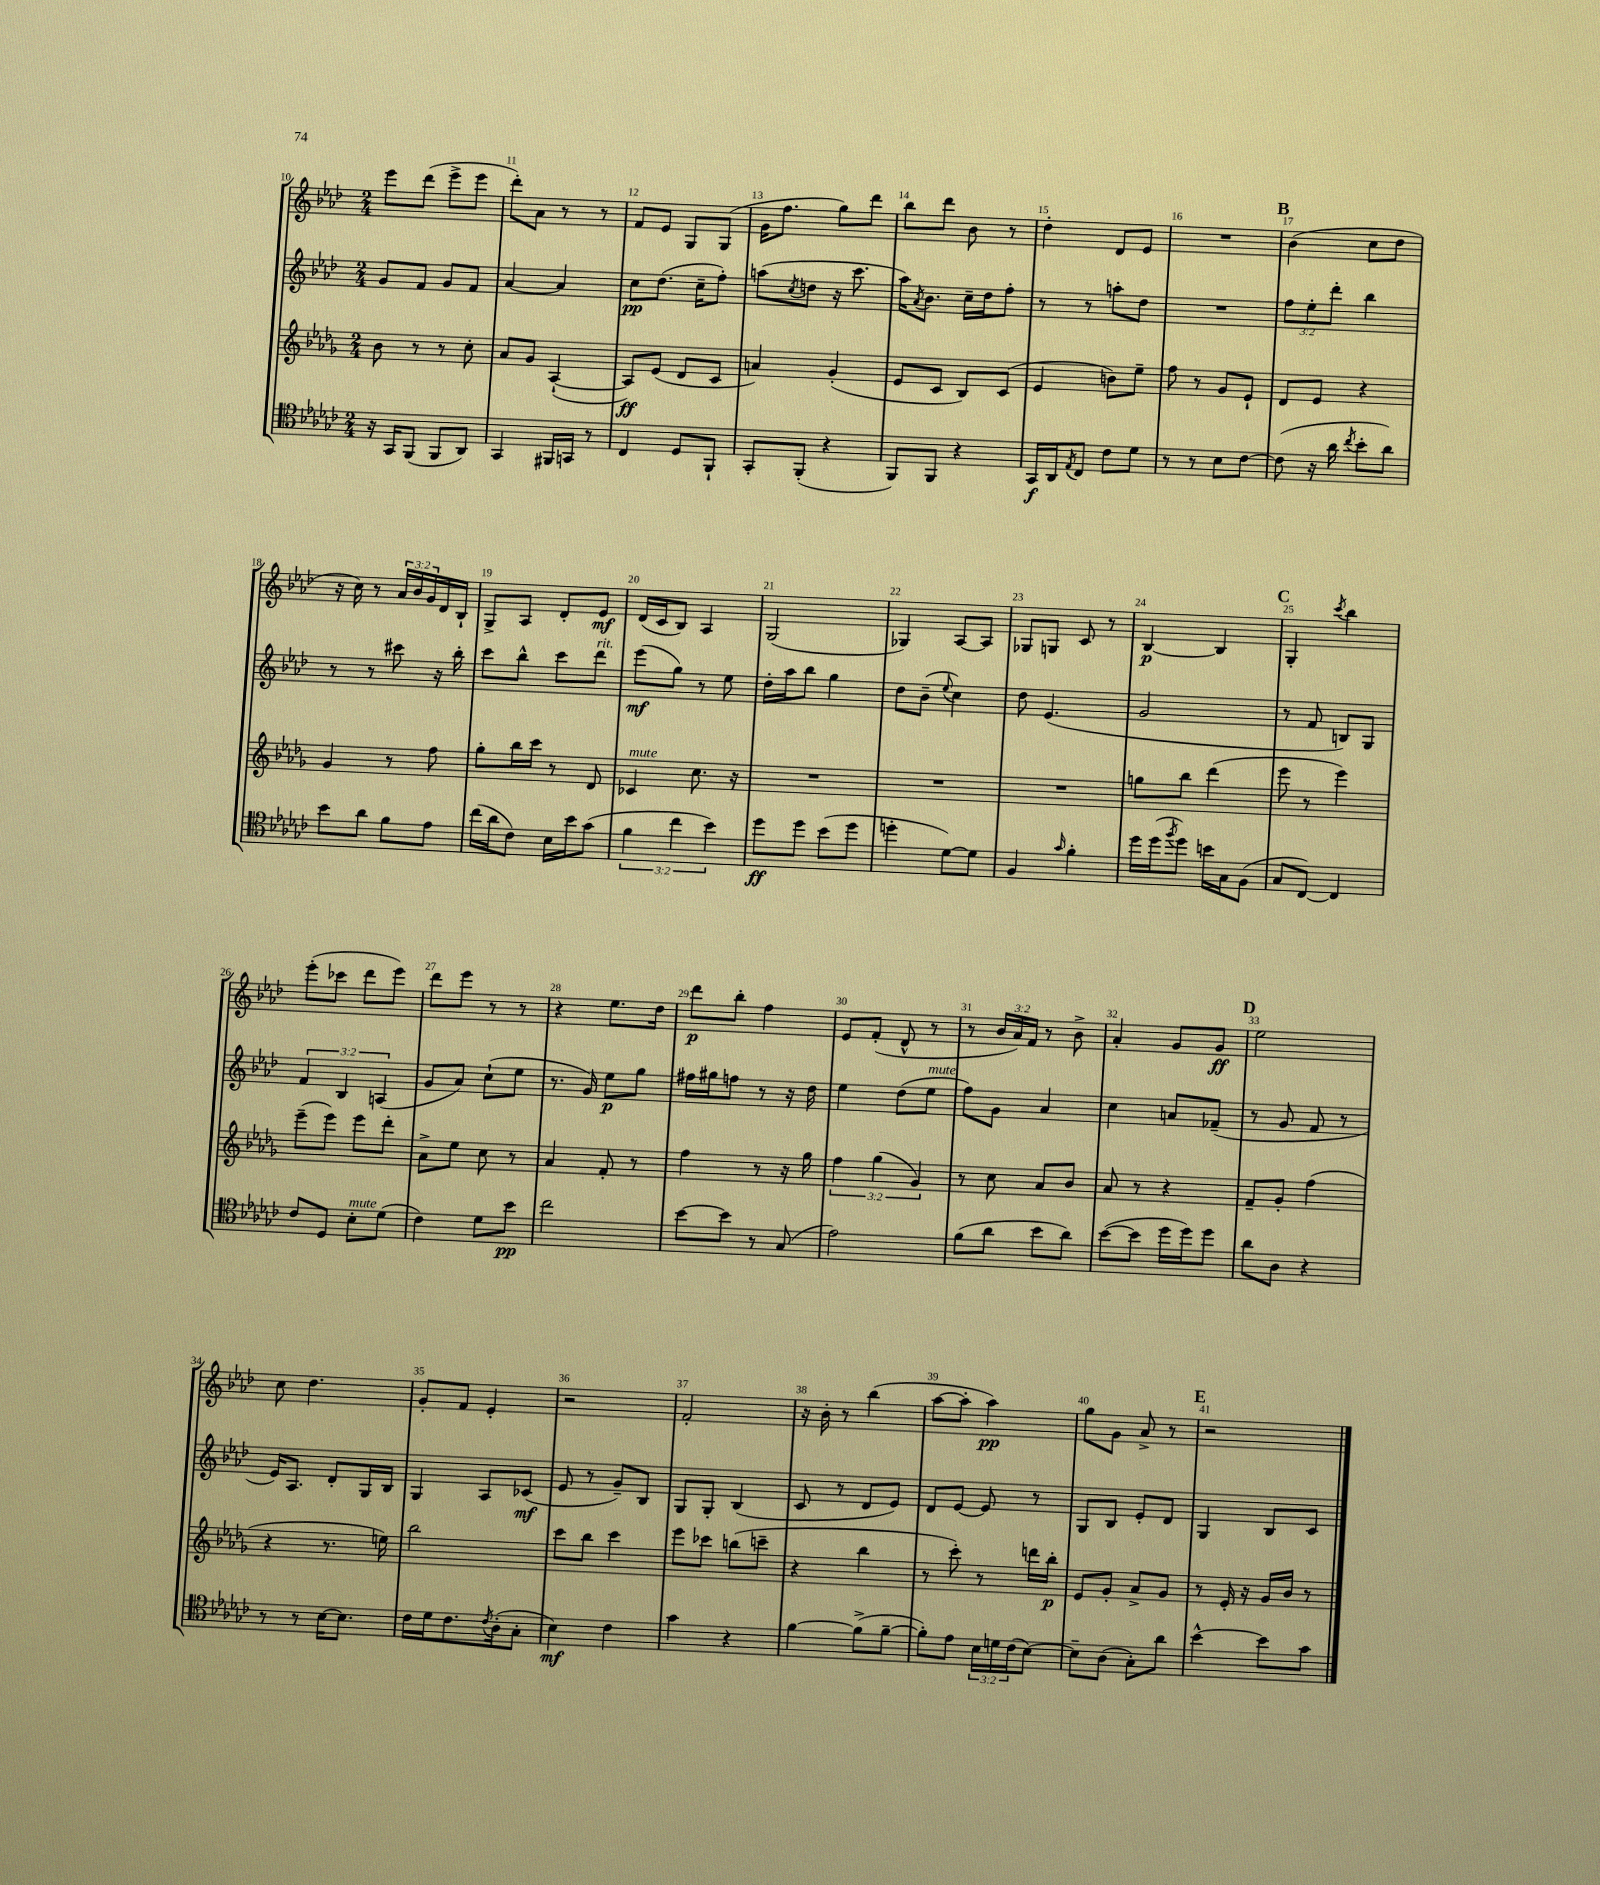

**kern	**kern	**kern	**kern
*staff4	*staff3	*staff2	*staff1
*clefC4	*clefG2	*clefG2	*clefG2
*k[b-e-a-d-g-c-]	*k[b-e-a-d-g-]	*k[b-e-a-d-]	*k[b-e-a-d-]
*M2/4	*M2/4	*M2/4	*M2/4
16r	8b-\	8g/L	8eee-\L
16GG-/LK	.	.	.
(8FF/J	8r	8f/J	(8ddd-\J
8FF/L	8r	8g/L	8eee-^\L
8AA-/J)	8cc'\	8f/J	8eee-\J
=	=	=	=
4GG-/	8a-/L	[4a-/	8ddd-'\L)
.	8g-/J	.	8a-\J
16FF#/LL	([4A-`/	4a-/]	8r
16GG/JJ	.	.	.
8r	.	.	8r
=	=	=	=
4C-/	8A-/]L)	8cc\L	8f/L
.	(8e-/J	(8.dd-\J	8e-/J
8D-/L	8d-/L	.	8G/L
.	.	16cc~\LK	.
8FF`/J	8c/J	8ff'\J)	(8G/J
=	=	=	=
8GG-'/L	4a/)	(8aa\L	16g\LK
.	.	.	8.ff\J
.	.	8qcc/	.
(8FF'/J	.	8dd\J	.
4r	(4g-'/	16r	8gg\L)
.	.	8.ccc\	.
.	.	.	8ddd-\J
=	=	=	=
8FF/L)	8e-/L	16aa-\LK)	8bb-\L
.	.	8qa-/	.
.	.	8.b-\J	.
8FF/J	8c/J	.	8ddd-\J
4r	8B-/L)	16cc~\LL	8b-\
.	.	16dd-\J	.
.	(8c/J	8ff'\J	8r
=	=	=	=
16GG-/LL	4e-/	8r	4dd-'\
16AA-/J	.	.	.
8qE-/	.	.	.
8C-/J	.	8r	.
8c-\L	8b\L)	8aa'\L	8d-/L
8d-\J	8ee-~\J	8dd-\J	8e-/J
=	=	=	=
8r	8ff\	2r	2r
8r	8r	.	.
8B-\L	8g-/L	.	.
[8c-\J	8e-`/J	.	.
=	=	=	=
(8c-\]	8d-/L	12ff\L	(4b-\
.	.	12ee-'\	.
16r	8e-/J	.	.
.	.	12ddd-'\J	.
16a-\	.	.	.
8qcc-/	.	.	.
8b-'\L	4r	4bb-\	8cc\L
8a-\J)	.	.	8dd-\J
=	=	=	=
8b-\L	4g-/	8r	16r
.	.	.	16cc\)
8a-\J	.	8r	8r
8f\L	8r	8ccc#\	24a-/LL
.	.	.	24b-/
.	.	.	24g/
8e-\J	8ff\	16r	16d-/
.	.	16bb-'\	16B-`/JJ
=	=	=	=
(16cc-\LL	8gg-'\L	8ccc\L	8G^/L
16a-\J	.	.	.
8c-\J)	16bb-\L	8bb-^^\J	8A-/J
.	16ccc\JJ	.	.
16B-\LL	8r	8ccc\L	8d-'/L
16b-\J	.	.	.
(8g-\J	8d-/	8ddd-\J	8e-/J
=	=	=	=
6f\	4c-/	(8eee-\L	(16d-/LL
.	.	.	16c/J
.	.	8gg\J)	8B-/J)
6cc-\	.	.	.
.	8.cc\	8r	4A-/
6b-\)	.	.	.
.	.	8ee-\	.
.	16r	.	.
=	=	=	=
8dd-\L	2r	16dd-'\LL	(2G/
.	.	16aa-\J	.
8dd-\J	.	8bb-\J	.
(8b-\L	.	4gg\	.
8dd-\J	.	.	.
=	=	=	=
4dd'\	2r	8dd-\L	4G-/)
.	.	(8b-~\J	.
.	.	8qqee-/	.
[8d-\L)	.	4cc\)	[8A-/L
8d-\]J	.	.	8A-/]J
=	=	=	=
4F/	2r	8dd-\	8G-/L
.	.	(4.e-/	8G/J
16qqg-/	.	.	.
4f'\	.	.	8c/
.	.	.	8r
=	=	=	=
16dd-\LL	8gg\L	2g/	[4B-/
(16dd-\J	.	.	.
8qff/	.	.	.
8dd-\J)	8bb-\J	.	.
16b\LL	(4ddd-\	.	4B-/]
16G-\J	.	.	.
(8F\J	.	.	.
=	=	=	=
8G-/L	8eee-\	8r	4G'/
[8C-/J)	8r	8f/	.
.	.	.	8qccc/
4C-/]	4eee-\)	8B/L)	4bb-\
.	.	8G/J	.
=	=	=	=
8c-/L	(8eee-~\L	6f/	(8eee-'\L
8D-/J	8eee-\J)	.	8ccc-\J
.	.	6B-/	.
8B-'\L	8eee-\L	.	8ddd-\L
.	.	(6A/	.
(8d-\J	8ddd-'\J	.	8eee-\J)
=	=	=	=
4c-\)	8a-^\L	8g/L	8ddd-\L
.	8ee-\J	8a-/J)	8eee-\J
8d-\L	8cc\	(8cc`\L	8r
8b-\J	8r	8ee-\J	8r
=	=	=	=
2cc-\	4a-/	8.r	4r
.	.	16g/)	.
.	8f'/	8ee-\L	8.ee-\L
.	8r	8gg\J	.
.	.	.	16dd-\Jk
=	=	=	=
[8b-\L	4ff\	16ff#\LL	8ddd-\L
.	.	16gg#\J	.
8b-\]J	.	8ff\J	8bb-'\J
8r	8r	8r	4ff\
(8G-/	16r	16r	.
.	16gg-\	16dd-\	.
=	=	=	=
2e-\)	6ff\	4ee-\	8e-/L
.	.	.	(8f'/J
.	(6gg-\	.	.
.	.	(8dd-\L	8d-^^/
.	6g-/)	.	.
.	.	8ee-\J	8r
=	=	=	=
(8f\L	8r	8ff\L)	8r
8a-\J	8cc\	8g\J	24b-/LL
.	.	.	24a-/)
.	.	.	24f/JJ
8b-\L	8a-/L	4a-/	8r
8a-\J)	8b-/J	.	8b-^\
=	=	=	=
([8b-\L	8a-/	4cc\	4a-'/
8b-\]J	8r	.	.
16dd-\LL	4r	8a/L	8g/L
16dd-\J)	.	.	.
8dd-\J	.	(8f-~/J	8g/J
=	=	=	=
8a-\L	8f~/L	8r	2ee-\
8A-\J	8g-'/J	8g/	.
4r	(4ff\	8f/	.
.	.	8r	.
=	=	=	=
8r	4r	16e-/LK)	8cc\
.	.	8.A-/J	.
8r	.	.	4.dd-\
[16B-\LK	8.r	8d-'/L	.
8.B-\]J	.	.	.
.	.	16G/L	.
.	16ee\)	16B-/JJ	.
=	=	=	=
16c-\LL	2bb-\	4G/	8g'/L
16d-\J	.	.	.
8.c-\	.	.	8f/J
.	.	8A-/L	4e-'/
8qc-/	.	.	.
(16A-'\k	.	.	.
8G-'\J	.	(8c-/J	.
=	=	=	=
4B-\)	8ccc\L	8e-/	2r
.	8bb-\J	8r	.
4c-\	4ccc\	8g~/L)	.
.	.	8B-/J	.
=	=	=	=
4g-\	8eee-\L	8G/L	2f'/
.	8ccc-\J	8G'/J	.
4r	(8bb\L	(4B-/	.
.	8ccc~\J	.	.
=	=	=	=
[4f\	4r	8c/	16r
.	.	.	16b-'\
.	.	8r	8r
(8f^\]L	4bb-\	8d-/L	(4bb-\
[8f~\J	.	8e-/J)	.
=	=	=	=
8f'\]L)	8r	8d-/L	[8aa-\L
8e-\J	8ccc'\)	[8e-/J	8aa-'\]J
24B-\LL	8r	8e-/]	4aa-\)
24d\	.	.	.
(24c-\J	.	.	.
[8B-\J)	16ddd\LL	8r	.
.	16bb-'\JJ	.	.
=	=	=	=
8B-~\]L	8e-/L	8G/L	8gg\L
(8A-\J	8g-'/J	8B-/J	8g\J
8G-'\L)	8a-^/L	8e-'/L	8a-^/
8a-\J	8g-/J	8d-/J	8r
=	=	=	=
[4b-^^\	8r	4G/	2r
.	16e-'/	.	.
.	16r	.	.
8b-\]L	16g-/LL	8B-/L	.
.	16b-/JJ	.	.
8g-\J	8r	8c/J	.
==	==	==	==
*-	*-	*-	*-
